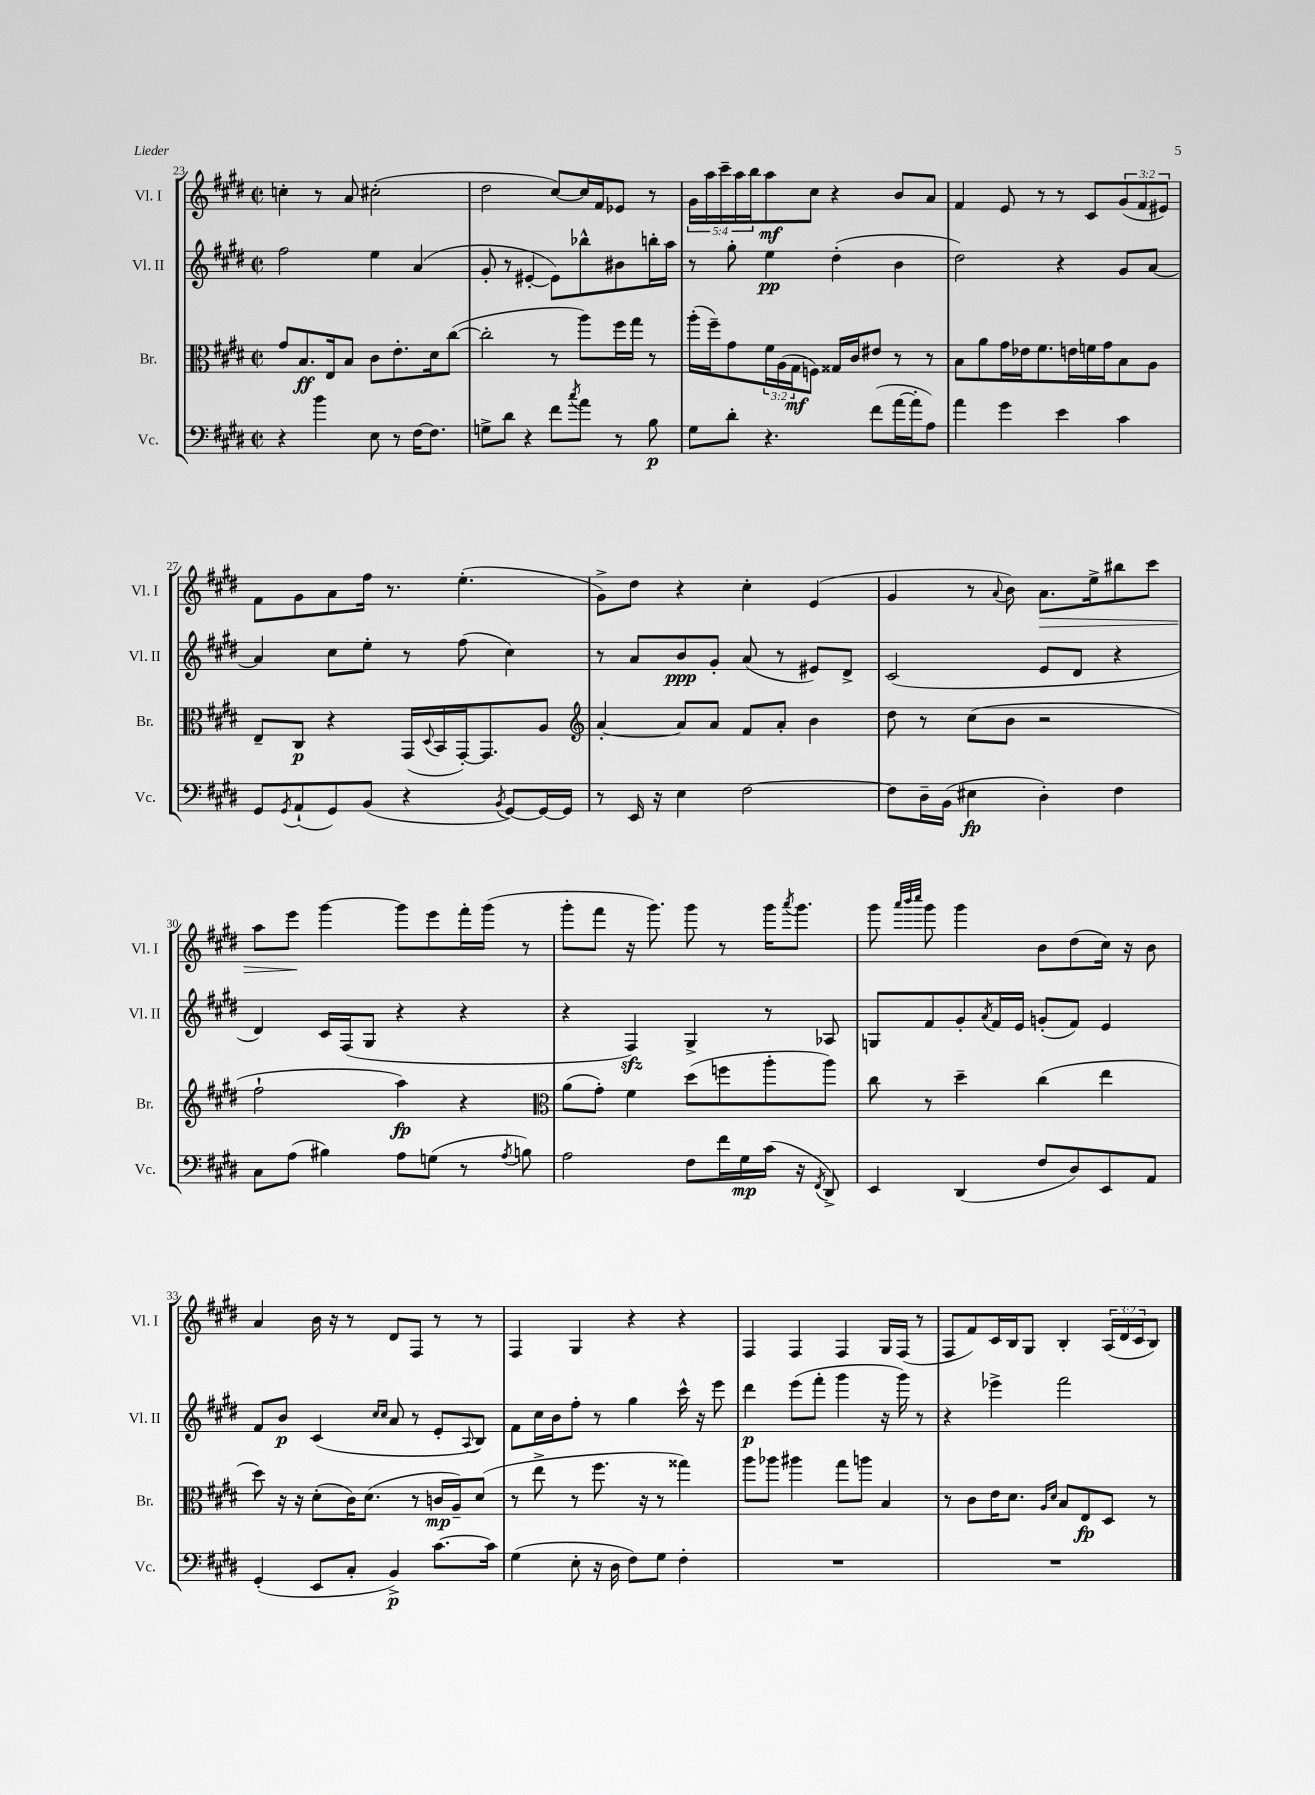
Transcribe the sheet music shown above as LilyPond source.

<<
\new StaffGroup <<
\new Staff = "s0" \with { instrumentName = "Vl. I" shortInstrumentName = "Vl. I" } {
    \clef treble \key e \major \defaultTimeSignature \time 2/2 \override Staff.TupletNumber.text = #tuplet-number::calc-fraction-text
    c''4-. r8 a'8 cis''2-.( |
    dis''2 cis''8~) cis''16 fis'16 ees'8 r8 |
    \tuplet 5/4 { gis'16 a''16 cis'''16-- a''16 b''16 } a''8\mf cis''8 r4 b'8 a'8 |
    fis'4 e'8 r8 r8 cis'8 \tuplet 3/2 { gis'8( fis'8 eis'8) } |
    fis'8 gis'8 a'8 fis''16 r8. e''4.-.( |
    gis'8->) dis''8 r4 cis''4-. e'4( |
    gis'4 r8 \appoggiatura { a'8 } b'8) a'8.\> e''16-> bis''8 cis'''8 |
    a''8 e'''8\! gis'''4~ gis'''8 e'''8 fis'''16-. gis'''16( r8 |
    gis'''8-. fis'''8 r16 gis'''8.) gis'''8 r8 gis'''16 \acciaccatura { a'''8 } gis'''8. |
    gis'''8 \grace { a'''32 b'''32 cis''''32 } gis'''8 gis'''4 b'8 dis''8( cis''16) r16 b'8 |
    a'4 b'16 r16 r8 dis'8 fis8 r8 r8 |
    fis4 gis4 r4 r4 |
    fis4 fis4 fis4 gis16 fis16( r8 |
    fis8 fis'8) cis'16 b16 gis8 b4-. \tuplet 3/2 { a16( dis'16 cis'16 } b8) \bar "|." |
}
\new Staff = "s1" \with { instrumentName = "Vl. II" shortInstrumentName = "Vl. II" } {
    \clef treble \key e \major \defaultTimeSignature \time 2/2
    fis''2 e''4 a'4( |
    gis'8-. r8 eis'4~-. eis'8) bes''8-^ bis'8 b''16-. a''16 |
    r8 gis''8-. e''4\pp dis''4-.( b'4 |
    dis''2) r4 gis'8 a'8~ |
    a'4 cis''8 e''8-. r8 fis''8( cis''4) |
    r8 a'8 b'8\ppp gis'8-. a'8( r8 eis'8) dis'8-> |
    cis'2( e'8 dis'8 r4 |
    dis'4) cis'16 fis16( gis8 r4 r4 |
    r4 fis4\sfz) gis4-> r8 aes8 |
    g8 fis'8 gis'8-. \acciaccatura { a'8 } fis'16 e'16 g'8-.( fis'8) e'4 |
    fis'8 b'8\p cis'4( \grace { cis''16 cis''16 } a'8 r8 e'8-. \appoggiatura { a8 } b8) |
    fis'8 cis''16 b'16 fis''8-. r8 gis''4 cis'''16-^ r16 e'''8 |
    dis'''4\p e'''8( fis'''8-. gis'''4 r16 gis'''16) r8 |
    r4 ees'''4-> fis'''2 \bar "|." |
}
\new Staff = "s2" \with { instrumentName = "Br." shortInstrumentName = "Br." } {
    \clef alto \key e \major \defaultTimeSignature \time 2/2 \override Staff.TupletNumber.text = #tuplet-number::calc-fraction-text
    gis'8 b8.\ff e16 b8 cis'8 e'8.-. dis'16 cis''8~( |
    cis''2-. r8 a''8) fis''16 gis''16 r8 |
    a''16-.( fis''16--) gis'8 \tuplet 3/2 { fis'16 a16( gis16\mf } f8) gisis16 cis'16 eis'8 r8 r8 |
    b8 a'8 gis'16 ees'16 fis'8. e'16 f'16 gis'16 b8 a8 |
    e8-- cis8\p r4 gis,16( \appoggiatura { dis8 } b,16 gis,16~-.) gis,8. a8 |
    \clef treble a'4~-. a'8 a'8 fis'8 a'8-. b'4 |
    dis''8 r8 cis''8( b'8 r2 |
    fis''2-! a''4\fp) r4 |
    \clef alto a'8( gis'8-.) fis'4 dis''8( f''8 a''8-. a''8) |
    cis''8 r8 dis''4-- cis''4( e''4 |
    dis''8) r16 r16 dis'8-.( cis'16) dis'8.( r8 c'16\mp a16--) dis'8( |
    r8 e''8-> r8 fis''8. r16 r8 gisis''4) |
    a''8 aes''8 ais''4 gis''8 a''8 b4 |
    r8 cis'8 e'16 dis'8. \grace { a16 dis'16 } b8 e8\fp dis8 r8 \bar "|." |
}
\new Staff = "s3" \with { instrumentName = "Vc." shortInstrumentName = "Vc." } {
    \clef bass \key e \major \defaultTimeSignature \time 2/2
    r4 b'4 e8 r8 fis16~ fis8. |
    g8-> dis'8 r4 fis'8 \acciaccatura { cis''8 } a'8 r8 b8\p |
    gis8 dis'8-. r4. fis'8( a'16~ a'16-. a8) |
    a'4 gis'4 e'4 cis'4 |
    gis,8 \acciaccatura { gis,8 } a,8-!( gis,8) b,8( r4 \acciaccatura { b,8 } gis,8~) gis,16~ gis,16 |
    r8 e,16 r16 e4 fis2~ |
    fis8 dis16-- b,16( eis4\fp dis4-.) fis4 |
    cis8 a8( bis4) a8 g8( r8 \acciaccatura { a8 } b8) |
    a2 fis8 fis'16 gis16\mp cis'16( r16 \acciaccatura { fis,8 } dis,8->) |
    e,4 dis,4( fis8 dis8) e,8 a,8 |
    gis,4-.( e,8 cis8-. b,4->\p) cis'8.~ cis'16 |
    gis4( e8-. r16 dis16 fis8) gis8 fis4-. |
    R1 |
    R1 \bar "|." |
}
>>
>>
\layout { \context { \Score currentBarNumber = #23 } }
